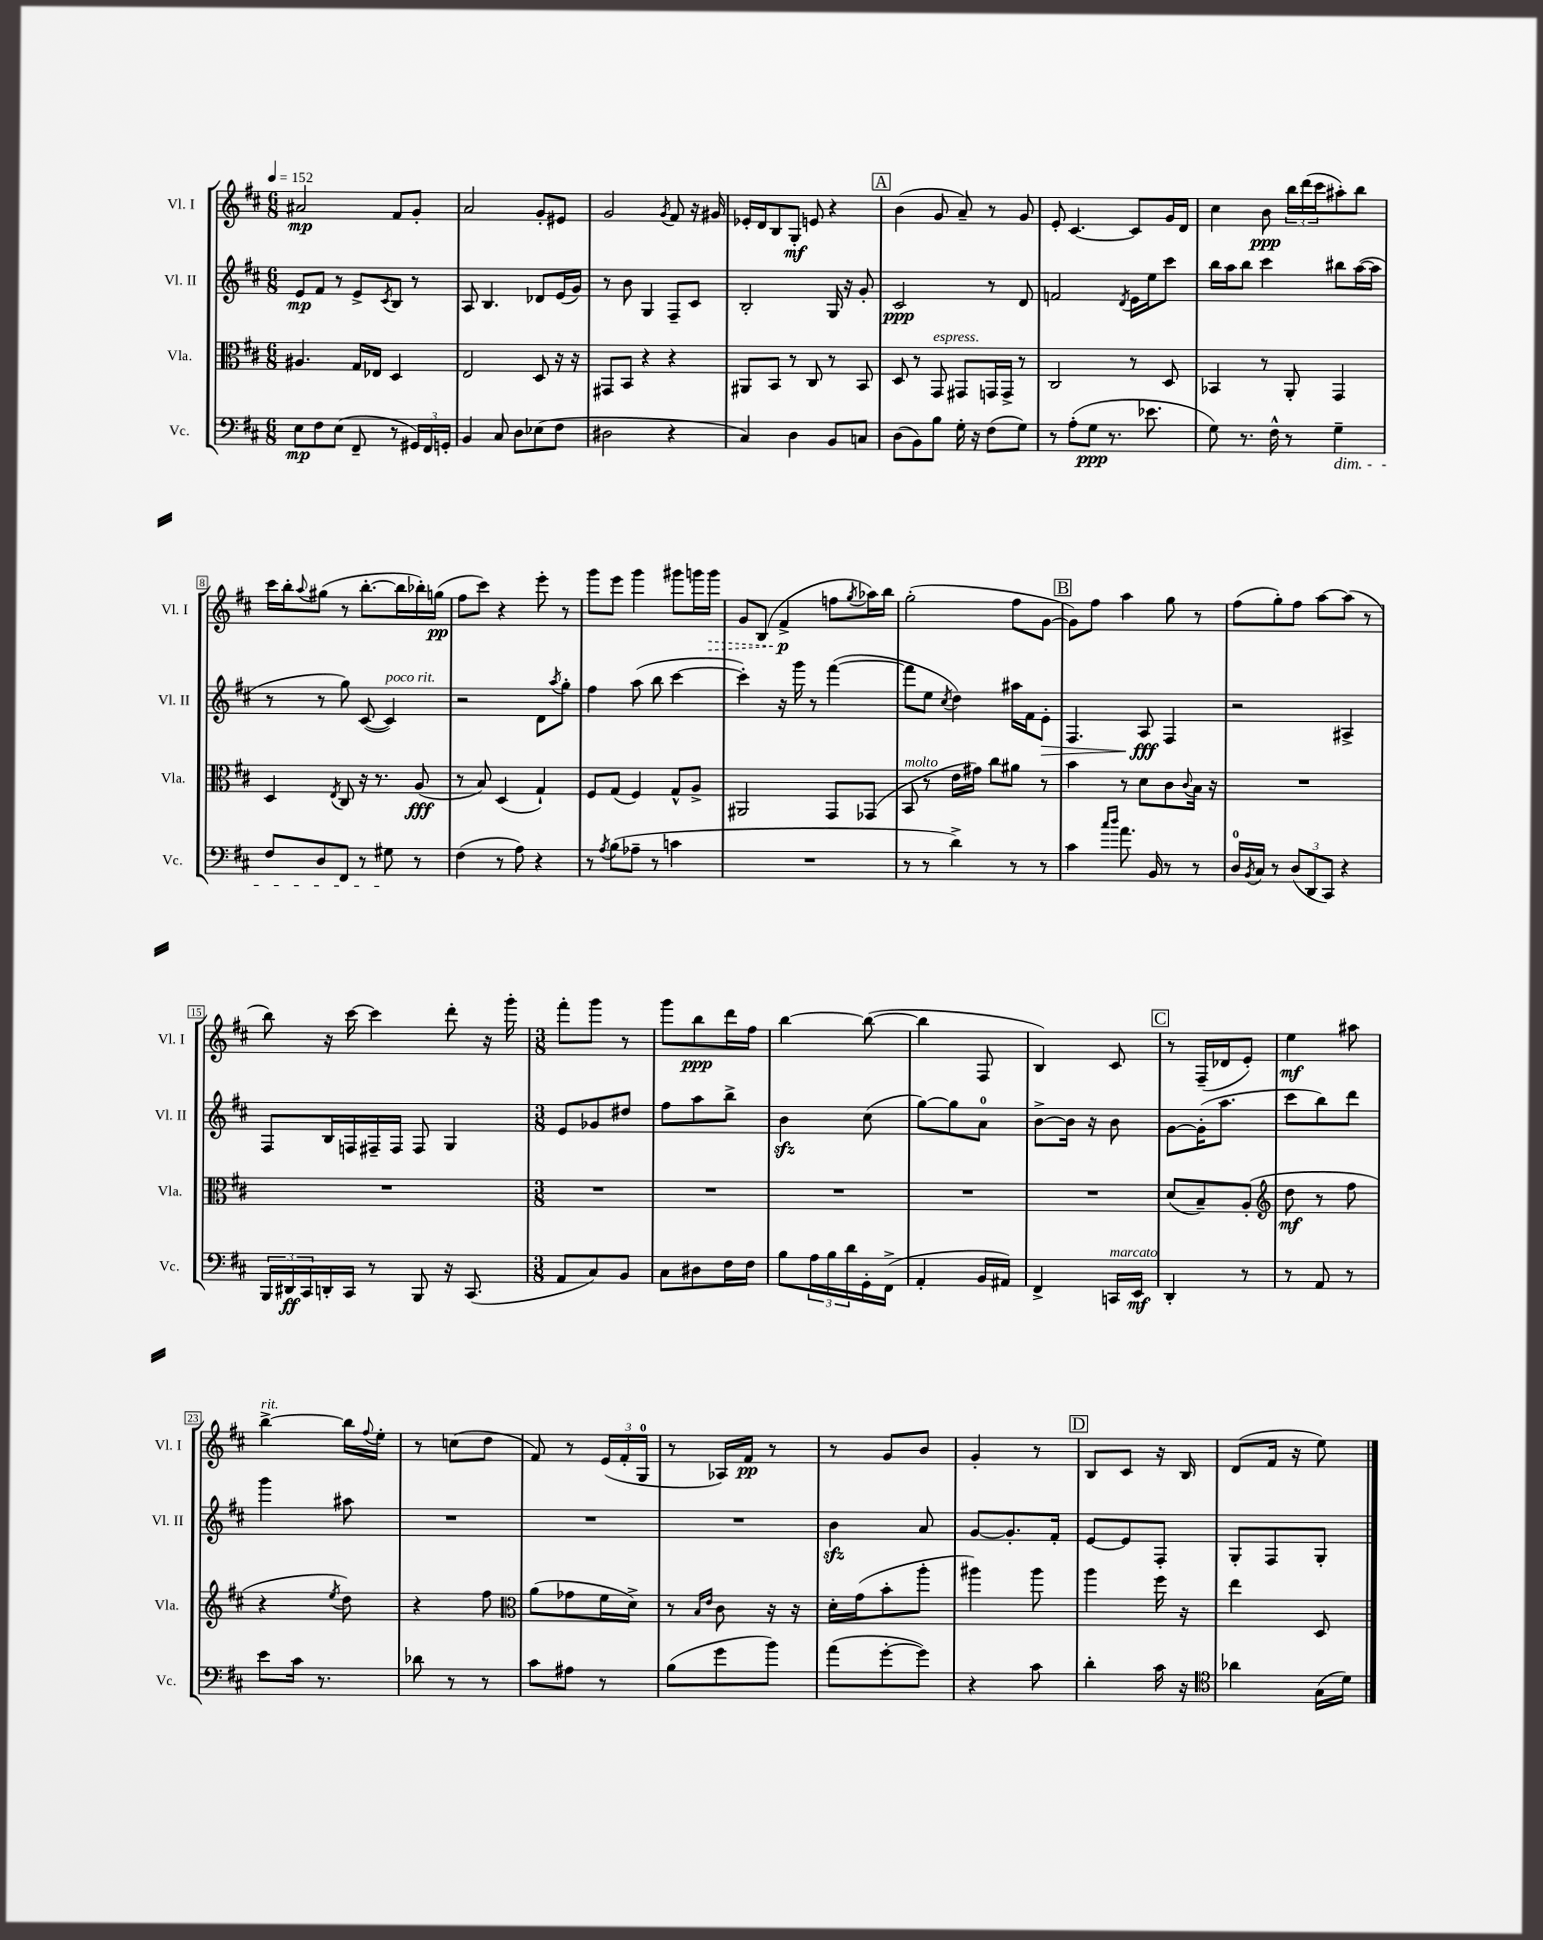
<<
\new StaffGroup <<
\new Staff = "s0" \with { instrumentName = "Vl. I" shortInstrumentName = "Vl. I" } {
    \clef treble \key d \major \numericTimeSignature \time 6/8 \tempo 4 = 152
    ais'2\mp fis'8 g'8-. |
    a'2 g'8-. eis'8 |
    g'2 \acciaccatura { g'8 } fis'8 r16 gis'16 |
    ees'16-. d'16 b8 g8-.\mf e'8 r4 |
    \mark \markup { \box "A" } b'4( g'8 a'8--) r8 g'8 |
    e'8-. cis'4.~ cis'8 g'16 d'16 |
    cis''4 b'8\ppp \tuplet 3/2 { b''16 d'''16( cis'''16 } ais''8-.) b''8 |
    cis'''16 b''16-. \appoggiatura { a''8 } gis''8( r8 b''8.~-. b''16 bes''16-.) g''16\pp( |
    fis''8 cis'''8) r4 e'''8-. r8 |
    g'''8 e'''8 g'''4 gis'''8 g'''16 \once \override Hairpin.style = #'dashed-line g'''16\> |
    g'8 b8( fis'4->\p\! f''8 \acciaccatura { g''8 } aes''16) b''16 |
    g''2-.( fis''8 g'8~ |
    \mark \markup { \box "B" } g'8) fis''8 a''4 g''8 r8 |
    fis''8( g''8-.) fis''8 a''8~ a''8( r8 |
    b''8) r16 cis'''16~ cis'''4 d'''8-. r16 g'''16-. |
    \numericTimeSignature \time 3/8 fis'''8-. g'''8 r8 |
    g'''8 b''8\ppp d'''16 fis''16 |
    b''4~ b''8~( |
    b''4 fis8 |
    b4) cis'8 |
    \mark \markup { \box "C" } r8 fis16--( des'16 e'8-.) |
    e''4\mf ais''8 |
    b''4~->^\markup { \italic "rit." } b''16 \appoggiatura { fis''8 } e''16-. |
    r8 c''8( d''8 |
    fis'8) r8 \tuplet 3/2 { e'16( fis'16-. g16-0 } |
    r8 aes16) fis'16\pp r8 |
    r8 g'8 b'8 |
    g'4-. r8 |
    \mark \markup { \box "D" } b8 cis'8 r16 b16 |
    d'8( fis'16 r16 e''8) \bar "|." |
}
\new Staff = "s1" \with { instrumentName = "Vl. II" shortInstrumentName = "Vl. II" } {
    \clef treble \key d \major \numericTimeSignature \time 6/8
    e'8\mp fis'8 r8 e'8-> \acciaccatura { cis'8 } b8 r8 |
    a8 b4. des'8 e'16( g'16) |
    r8 b'8 g4 fis8-- cis'8 |
    b2-. g16 r16 g'8-. |
    \mark \markup { \box "A" } cis'2\ppp r8 d'8 |
    f'2 \acciaccatura { d'8 } e'16 e''16 cis'''8 |
    b''16 a''16 b''8 cis'''4 bis''8 a''16~( a''16 |
    r8 r8 g''8) cis'8~( cis'4^\markup { \italic "poco rit." }) |
    r2 d'8 \acciaccatura { a''8 } g''8-. |
    fis''4 a''8( b''8 cis'''4~ |
    cis'''4-.) r16 g'''16 r8 fis'''4~( |
    fis'''8 e''8 \acciaccatura { cis''8 } d''4) ais''16 fis'16 e'8-.\> |
    \mark \markup { \box "B" } fis4. a8\fff\! fis4 |
    r2 ais4-> |
    fis8 b16 f16 fis16-- fis16 fis8 g4 |
    \numericTimeSignature \time 3/8 e'8 ges'8 dis''8 |
    fis''8 a''8 b''8-> |
    b'4\sfz cis''8( |
    g''8~) g''8 a'8-0 |
    b'8~-> b'16 r16 b'8 |
    \mark \markup { \box "C" } g'8~ g'16-.( a''8. |
    cis'''8 b''8) d'''8 |
    g'''4 ais''8 |
    R4. |
    R4. |
    R4. |
    b'4\sfz a'8 |
    g'8~ g'8.-. fis'16-. |
    \mark \markup { \box "D" } e'8~ e'8 fis8-. |
    g8-. fis8 g8-. \bar "|." |
}
\new Staff = "s2" \with { instrumentName = "Vla." shortInstrumentName = "Vla." } {
    \clef alto \key d \major \numericTimeSignature \time 6/8
    ais4. g16 ees16 d4 |
    e2 d8 r16 r16 |
    gis,8 b,8 r4 r4 |
    ais,8 b,8 r8 cis8 r8 b,8 |
    \mark \markup { \box "A" } d8 r8 g,8^\markup { \italic "espress." } gis,8 g,16 g,16-> r8 |
    cis2 r8 d8 |
    bes,4 r8 a,8-. g,4 |
    d4 \acciaccatura { e8 } cis8 r16 r8. a8\fff( |
    r8 b8) d4( g4-!) |
    fis8 g8( fis4) g8-^ a8-> |
    ais,2 g,8 ges,8( |
    b,8^\markup { \italic "molto" } r8 e'16 gis'16) cis''8 ais'8 r8 |
    \mark \markup { \box "B" } b'4 r8 d'8 cis'8 \appoggiatura { cis'8 } b16 r16 |
    R2. |
    R2. |
    \numericTimeSignature \time 3/8 R4. |
    R4. |
    R4. |
    R4. |
    R4. |
    \mark \markup { \box "C" } d'8( b8--) a8-.( |
    \clef treble d''8\mf r8 fis''8 |
    r4 \acciaccatura { e''8 } d''8) |
    r4 fis''8 |
    \clef alto a'8( ges'8 fis'16 d'16->) |
    r8 \grace { b16 e'16 } cis'8 r16 r16 |
    d'16-. g'16( b'8-. a''8-. |
    ais''4) ais''8 |
    \mark \markup { \box "D" } a''4 fis''16 r16 |
    e''4 d8 \bar "|." |
}
\new Staff = "s3" \with { instrumentName = "Vc." shortInstrumentName = "Vc." } {
    \clef bass \key d \major \numericTimeSignature \time 6/8
    e8\mp fis8 e8( fis,8-- r8 \tuplet 3/2 { gis,16) fis,16 g,16-. } |
    b,4 cis8 d8 ees8( fis8 |
    dis2 r4 |
    cis4) d4 b,8 c8 |
    \mark \markup { \box "A" } d8( b,8) b8 g16-. r16 fis8( g8) |
    r8 a8-.( g8\ppp r8. ees'8. |
    g8) r8. fis16-^ r8 g4--\dim |
    fis8 d8 fis,8 r8 gis8\! r8 |
    fis4( r8 a8) r4 |
    r8 \acciaccatura { a8 } b8( aes8-- r8 c'4 |
    R2. |
    r8 r8 d'4->) r8 r8 |
    \mark \markup { \box "B" } cis'4 \grace { cis''16 d''16 } a'8. b,16 r8 r8 |
    d16-0 \acciaccatura { b,8 } cis16 r8 \tuplet 3/2 { d8( d,8 cis,8) } r4 |
    \tuplet 3/2 { b,,16 dis,16\ff cis,16 } d,16-. cis,16 r8 b,,8 r16 cis,8.( |
    \numericTimeSignature \time 3/8 a,8 cis8) b,8 |
    cis8 dis8 fis16 fis16 |
    b8 \tuplet 3/2 { a16 b16 d'16 } g,16-. fis,16->( |
    a,4-. b,16 ais,16) |
    fis,4-> c,16^\markup { \italic "marcato" } e,16\mf |
    \mark \markup { \box "C" } d,4-. r8 |
    r8 a,8 r8 |
    e'8 cis'16 r8. |
    des'8 r8 r8 |
    cis'8 ais8 r8 |
    b8( g'8 b'8) |
    a'8( g'8~-. g'8) |
    r4 cis'8 |
    \mark \markup { \box "D" } d'4-. cis'16 r16 |
    \clef tenor aes'4 g16( d'16) \bar "|." |
}
>>
>>
\layout { \context { \Score \override BarNumber.stencil = #(make-stencil-boxer 0.1 0.3 ly:text-interface::print) } }
